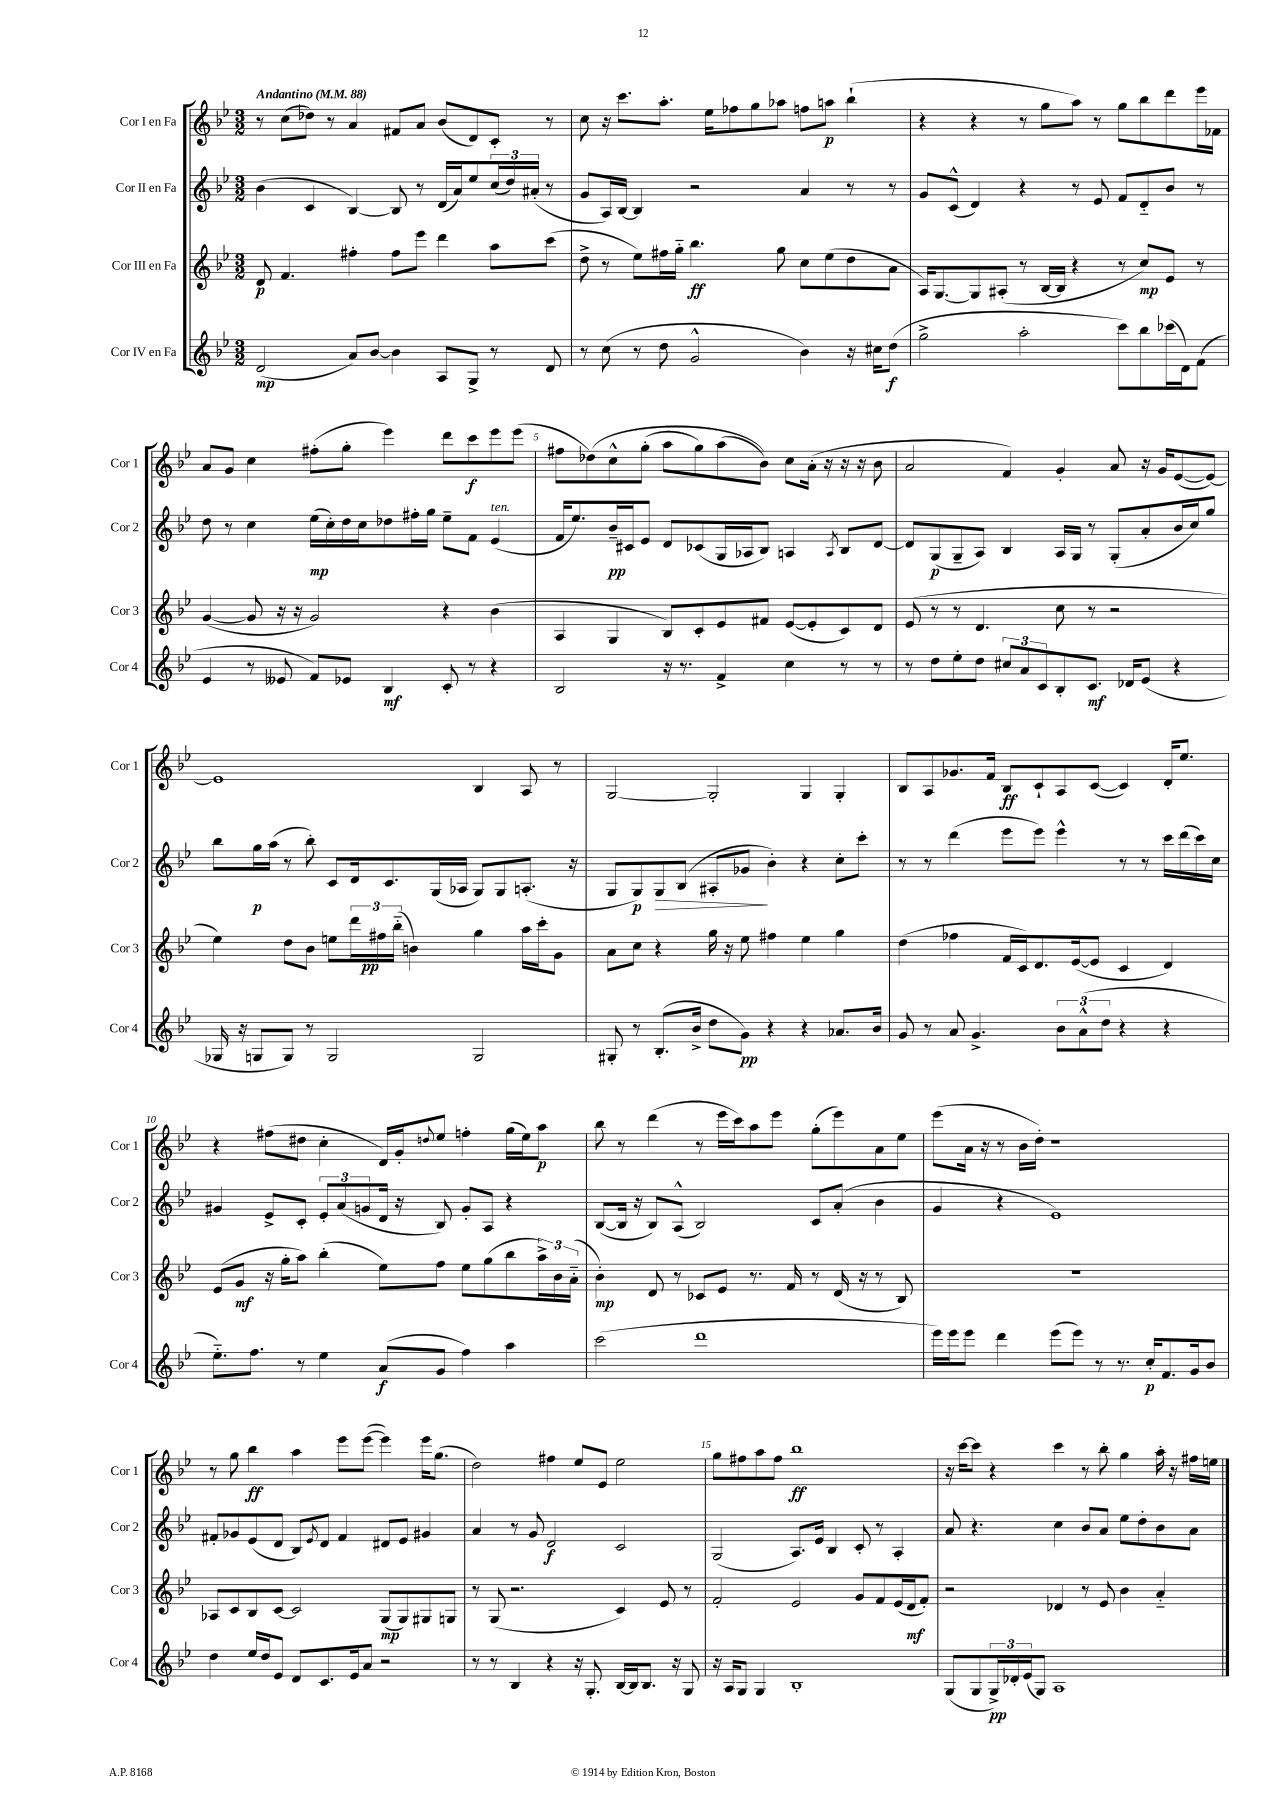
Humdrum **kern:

**kern	**kern	**kern	**kern
*staff4	*staff3	*staff2	*staff1
*clefG2	*clefG2	*clefG2	*clefG2
*k[b-e-]	*k[b-e-]	*k[b-e-]	*k[b-e-]
*M3/2	*M3/2	*M3/2	*M3/2
*MM88	*MM88	*MM88	*MM88
(2d	8d	(4b-	8r
.	4.f	.	(8cc
.	.	4c	8dd-)
.	.	.	8r
8a)	4ff#'	[4B-)	4a
[8b-	.	.	.
4b-]	8ff#	8B-]	8f#
.	8eee-	8r	8a
8A	4ddd	(16d	(8b-
.	.	16a)	.
8G^	.	8ee-	8d)
8r	8aa	(24cc	8c'
.	.	24dd)	.
.	.	(24a#'	.
8d	(8ccc	8r	8r
=	=	=	=
8r	8dd^	8g	8cc
(8cc	8r	16A)	16r
.	.	[16B-	8.ccc
8r	8ee-)	4B-]	.
8dd	16ff#	.	8.aa'
.	16gg'~	.	.
2g^^	4.bb-	2r	.
.	.	.	16ee-
.	.	.	8ff-
.	.	.	8gg
.	8gg	.	8aa-
4b-)	8cc	4a	8ff
.	(8ee-	.	8aa
16r	8dd	8r	(4bb-`
16cc#	.	.	.
(8dd	8a	8r	.
=	=	=	=
2gg^	16A)	8g	4r
.	[8.G	.	.
.	.	(8c^^	.
.	8G]	4d)	4r
.	(8A#'	.	.
2aa'	8r	4r	8r
.	[16B-	.	8gg
.	16B-]	.	.
.	4r	8r	8aa)
.	.	8e-	8r
8ccc)	8r	8f	8gg
8bb-	8cc)	8d'~	8bb-
(16ccc-	8e-	8b-	8ddd
16d)	.	.	.
(8f	8r	8r	16eee-
.	.	.	16f-
=	=	=	=
4e-	([4g	8dd	8a
.	.	8r	8g
8r	8g]	4cc	4cc
8e--	16r	.	.
.	16r	.	.
8f)	2g)	(16ee-	(8ff#'
.	.	16cc')	.
8e-	.	16dd	8gg'
.	.	16cc	.
4B-	.	8dd-	4eee-)
.	.	16ff#'	.
.	.	16gg	.
8c'	4r	8ee-~	8ddd
8r	.	8f	8ccc
4r	(4b-	(4e-	8eee-
.	.	.	(8eee-
=	=	=	=
2B-	4A	16f	8ff#
.	.	8.ee-)	.
.	.	.	&(8dd-)
.	4G	16b-~	8cc^^
.	.	16c#	.
.	.	8e-	(8gg'
16r	8B-)	8d	8aa
8.r	.	.	.
.	8c'	(8c-	8gg)
4f^	8e-	16G	(8aa
.	.	16A-	.
.	8f#	8B-)	8b-)&)
4cc	([8e-	4A	8cc
.	8e-']	.	(16a'
.	.	.	16r
.	.	8qA	.
8r	8c)	8B-	16r
.	.	.	16r
8r	8d	[8d	8b-
=	=	=	=
8r	(8e-	8d]	2a
8dd	8r	(8G	.
8ee-'	8r	8G~	.
8dd	4.d	8A)	.
12cc#	.	4B-	4f)
12a	.	.	.
12c	.	.	.
8B-'	8cc	16A	4g'
.	.	16G	.
8.c	8r	8r	.
.	2r	(8G'	8a
16d-	.	.	.
(8e-	.	8a'	16r
.	.	.	16g
4r	.	16b-	([8e-
.	.	16cc)	.
.	.	8gg	8e-_)
=	=	=	=
16G-	4ee-)	8bb-	1e-]
16r	.	.	.
8G	.	16gg	.
.	.	(16aa	.
8G)	8dd	8r	.
8r	8b-	8bb-')	.
2G	8ee	8c	.
.	24ddd	16d	.
.	24ff#	.	.
.	.	8.c	.
.	(24bb-'~	.	.
.	4b)	.	.
.	.	(16G	.
.	.	16A-	.
2G	4gg	8G)	4B-
.	.	8G	.
.	16aa	(8.A'	8A
.	16ccc'	.	.
.	8g	.	8r
.	.	16r	.
=	=	=	=
8G#'	8a	8G	[2G
8r	8cc	8G)	.
(8.B-'	4r	8G	.
.	.	(8B-	.
16b-^	.	.	.
8dd	16gg	8A#'	2G']
.	16r	.	.
8g)	8ee-	8g-	.
4r	4ff#	4b-')	.
4r	4ee-	4r	4G
8.a-	4gg	8cc'	4G'
.	.	8ccc'	.
16b-	.	.	.
=	=	=	=
8g	(4dd	8r	8B-
8r	.	8r	8A
8a	4ff-	(4ddd	8.g-
4.g^	.	.	.
.	.	.	16f
.	16f	8eee-	8B-
.	16c)	.	.
.	8.d	8eee-)	8c`
12b-	.	4eee-^^	8A
.	([16e-	.	.
(12a^^	.	.	.
.	8e-]	.	([8c
12dd	.	.	.
4r	4c	8r	4c])
.	.	8r	.
4r	4d)	16ccc	16d'
.	.	(16ddd	8.ee-
.	.	16ccc)	.
.	.	16cc	.
=	=	=	=
8.ee-'~)	(8e-	4g#	4r
.	8g	.	.
8.ff	.	.	.
.	16r	8e-^	(8ff#
.	16gg'	.	.
8r	8aa)	8c'	8dd#
4ee-	(4bb-'	12e-'	4cc'
.	.	(12a	.
.	.	12g	.
(8a	8ee-)	16d	16d)
.	.	16r	16g'
.	.	.	8qqdd
8g	8ff	8B-)	8ee-
4ff)	8ee-	8g'	4ff'
.	(8gg	8A	.
4aa	8bb-	4r	(16gg
.	.	.	16ee-)
.	24aa^)	.	8aa
.	24b-	.	.
.	(24a'~	.	.
=	=	=	=
(2ccc	4b-')	([8B-	8bb-
.	.	16B-]	8r
.	.	16r	.
.	8d	8B-)	(4ddd
.	8r	(8A^^	.
1ddd	8c-	2B-)	8r
.	8e-	.	16eee-
.	.	.	16ccc)
.	8.r	.	8aa
.	.	.	8eee-
.	16f	.	.
.	8r	8c	(8gg'
.	(16d	(8a'	8eee-)
.	16r	.	.
.	8r	4b-	8a
.	8B-)	.	8ee-
=	=	=	=
16eee-)	1.r	4g	(8eee-
16eee-	.	.	.
8eee-	.	.	16a
.	.	.	16r
4ddd	.	4r	8r
.	.	.	16b-
.	.	.	16dd')
(8eee-	.	1e-)	1r
8eee-)	.	.	.
8r	.	.	.
8.r	.	.	.
16cc'	.	.	.
8.f	.	.	.
16g	.	.	.
8b-	.	.	.
=	=	=	=
4dd	8A-	8f#'	8r
.	8c	8g-	8gg
16ee-	8B-	(8e-	4bb-
16dd	.	.	.
8e-	[8c	8d	.
8d	2c]	8B-)	4aa
.	.	8qe-	.
8.c	.	8d	.
.	.	4f#	8eee-
16e-	.	.	.
8a	.	.	([8eee-
2r	(8G	8d#	4eee-])
.	8G)	8e-	.
.	8G#	4g#	16eee-
.	.	.	(8.gg
.	8G	.	.
=	=	=	=
8r	8r	4a	2dd)
8r	(8G	.	.
4B-	2.r	8r	.
.	.	8g	.
4r	.	2d	4ff#
16r	.	.	8ee-
8.G'	.	.	.
.	.	.	8e-
[16B-	4c)	2c	2ee-
16B-]	.	.	.
8.B-	.	.	.
.	8e-	.	.
16r	.	.	.
8G	8r	.	.
=	=	=	=
16r	2f'	(2G	8gg
16A	.	.	.
8G	.	.	8ff#
4G	.	.	8aa
.	.	.	8ff#
1B-'	2e-	8.A)	1bb-
.	.	16e-	.
.	.	4B-	.
.	8g	8c'	.
.	8f	8r	.
.	(16e-	4A'	.
.	16d	.	.
.	8f')	.	.
=	=	=	=
(8G	2r	8a	16r
.	.	.	[16ccc
8G	.	4.r	8ccc]
24G^)	.	.	4r
24d-'	.	.	.
(24e-	.	.	.
8G)	.	.	.
1A	4d-	4cc	4ccc
.	8r	8b-	8r
.	8e-	8a	8bb-'
.	4b-	8ee-	4gg
.	.	8dd'	.
.	4a'~	8b-	16aa'
.	.	.	16r
.	.	8a	16ff#
.	.	.	16ee
==	==	==	==
*-	*-	*-	*-
